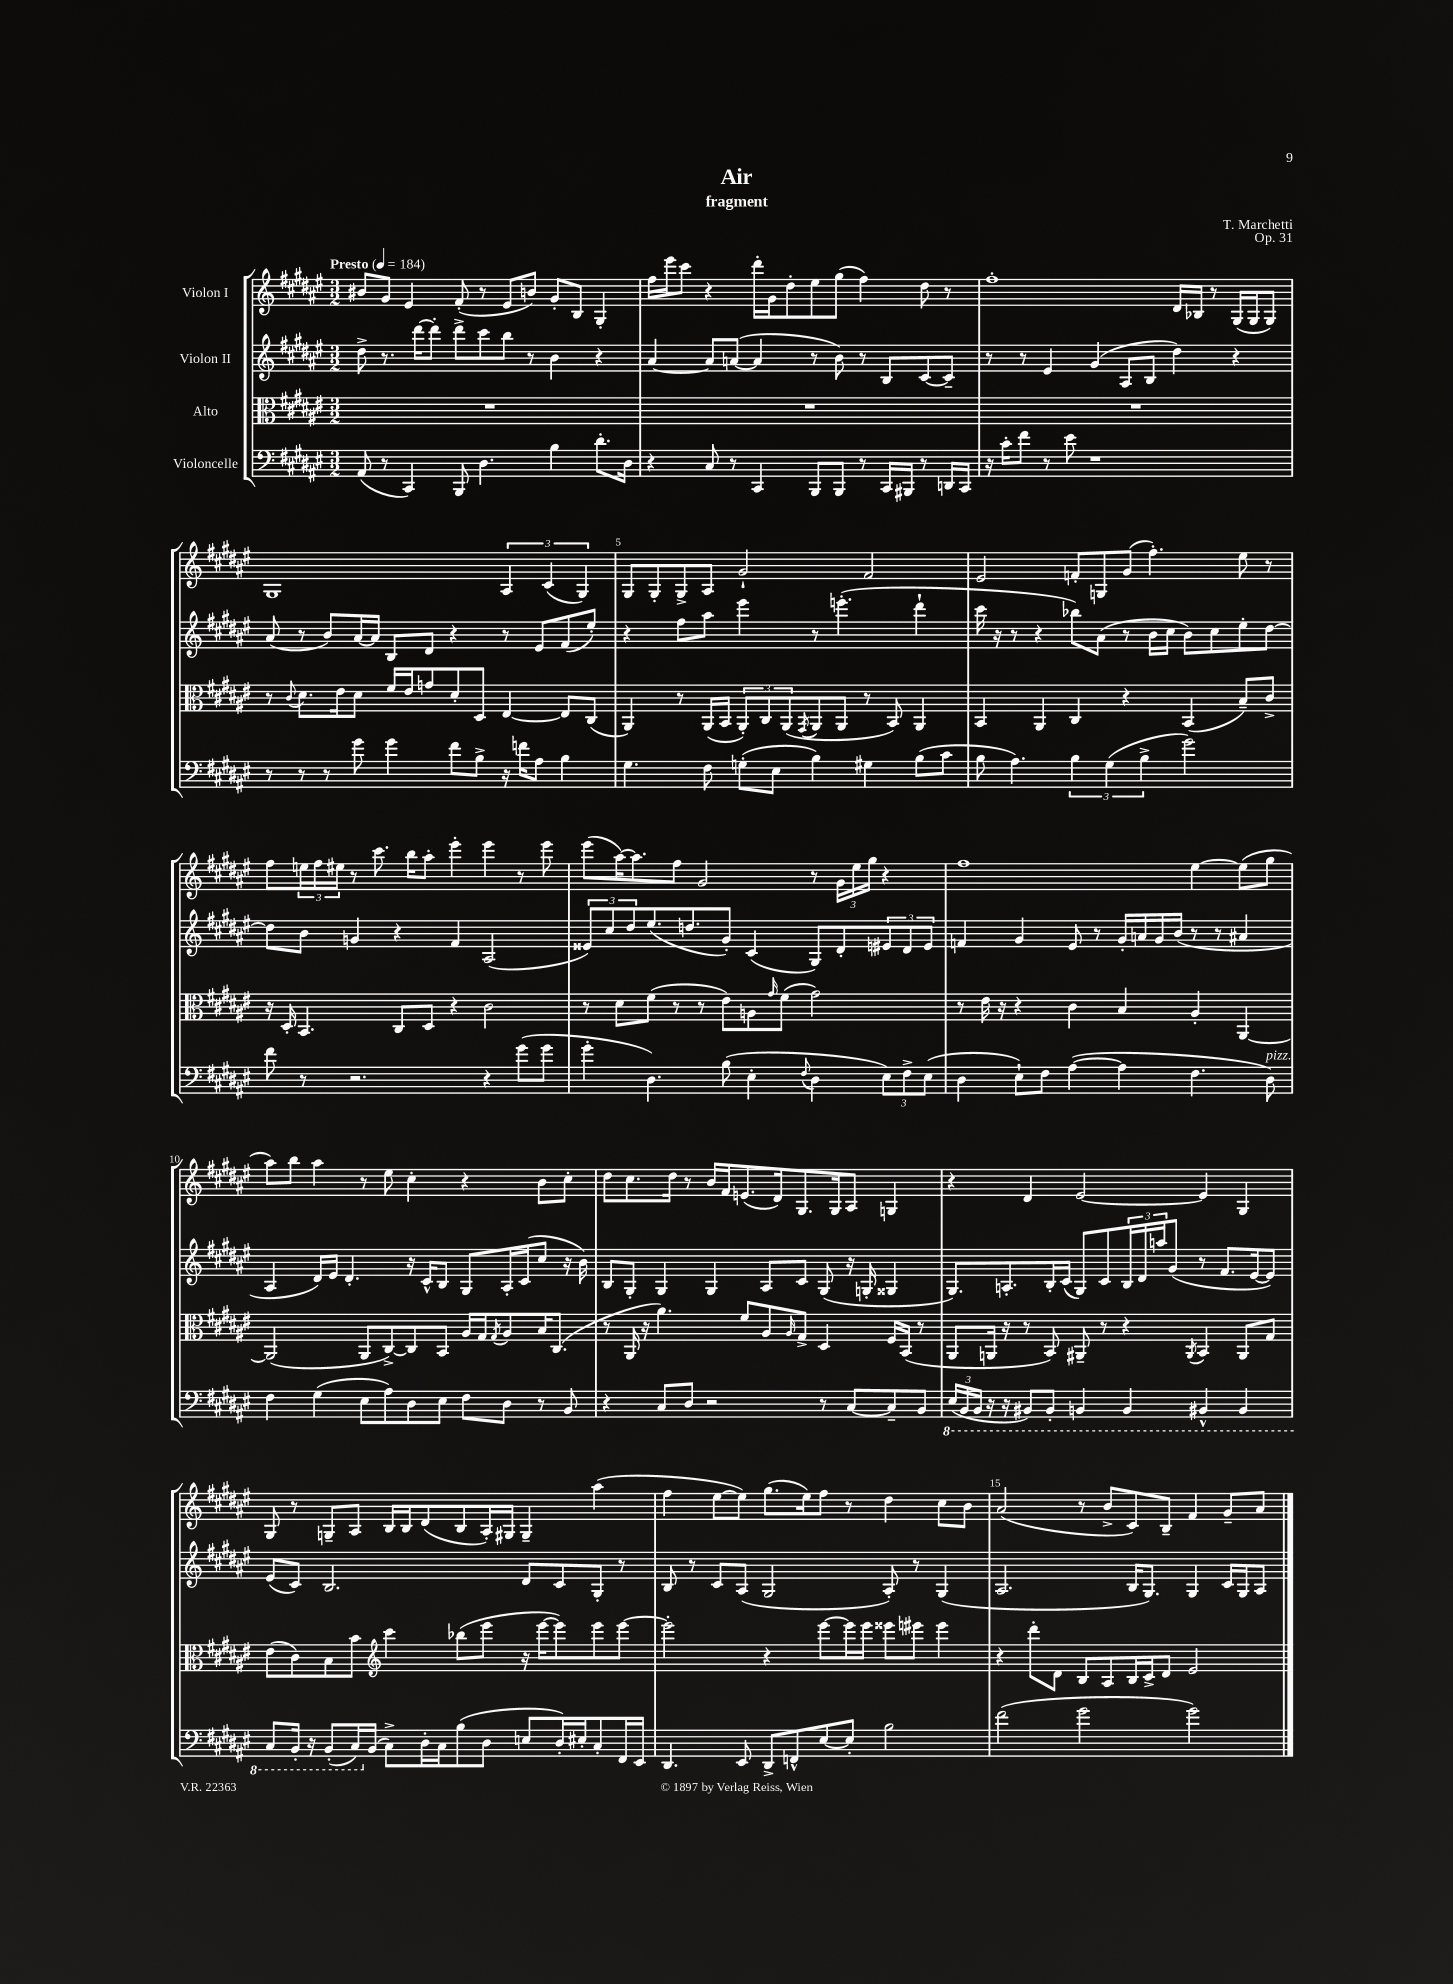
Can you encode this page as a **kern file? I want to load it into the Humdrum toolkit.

**kern	**kern	**kern	**kern
*staff4	*staff3	*staff2	*staff1
*clefF4	*clefC3	*clefG2	*clefG2
*k[f#c#g#d#a#e#]	*k[f#c#g#d#a#e#]	*k[f#c#g#d#a#e#]	*k[f#c#g#d#a#e#]
*M3/2	*M3/2	*M3/2	*M3/2
*MM184	*MM184	*MM184	*MM184
(8AA#	1.r	8dd#^	8b#
8r	.	8.r	8g#
4CC#)	.	.	4e#
.	.	[16ddd#	.
.	.	8ddd#']	.
8BBB	.	8ddd#^	(8f#'
4.D#	.	8ccc#	8r
.	.	8bb	8e#
.	.	8r	8b)
4B	.	4b	8g#'
.	.	.	8B
8.d#'	.	4r	4G#'
16D#	.	.	.
=	=	=	=
4r	1.r	[4a#	16ff#
.	.	.	16eee#
.	.	.	8ccc#
8C#	.	8a#]	4r
8r	.	([8a	.
4CC#	.	4a]	16ddd#'
.	.	.	16g#
.	.	.	8dd#'
8BBB	.	8r	8ee#
8BBB	.	8b)	(8gg#
8r	.	8r	4ff#)
16CC#	.	8B	.
16BBB#	.	.	.
8r	.	[8c#	8dd#
16DD	.	8c#~]	8r
16CC#	.	.	.
=	=	=	=
16r	1.r	8r	1ff#'
16c#'	.	.	.
8f#	.	8r	.
8r	.	4e#	.
8e#	.	.	.
1r	.	(4g#	.
.	.	8A#	.
.	.	8B	.
.	.	4dd#)	16d#
.	.	.	16B-
.	.	.	8r
.	.	4r	(16G#
.	.	.	16G#
.	.	.	8G#)
=	=	=	=
8r	8r	(8a#	1G#
.	8qqc#	.	.
8r	8.d#	8r	.
8r	.	8b)	.
.	16e#	.	.
8g#	8d#	[16a#	.
.	.	16a#]	.
4g#	16f#	8B	.
.	16e#	.	.
.	8g	8d#	.
8f#	8d#'	4r	.
8B^	8D#	.	.
16r	[4E#	8r	6A#
16f	.	.	.
8A#	.	8e#	.
.	.	.	(6c#
4B	8E#]	(8f#	.
.	.	.	6G#)
.	(8C#	8ee#')	.
=	=	=	=
4.G#	4AA#)	4r	8G#
.	.	.	8G#'
.	8r	8ff#	8G#^
8F#	(16AA#	8aa#	8A#
.	16BB	.	.
(8G'	12AA#')	4eee#	2g#`
.	12C#	.	.
8E#	.	.	.
.	(12AA#	.	.
.	8qGG#	.	.
4B)	8AA#	8r	.
.	8AA#	(4.eee'	.
4G#	8r	.	2f#
.	8BB)	.	.
(8B	4AA#	4ddd#`	.
8c#	.	.	.
=	=	=	=
8B	4BB	16ccc#	2e#
.	.	16r	.
4.A#)	.	8r	.
.	4AA#	4r	.
6B	4C#	8bb-)	8f'
.	.	(8a#	8G
(6G#	.	.	.
.	4r	8r	(8g#
6B^	.	.	.
.	.	16b	4.ff#')
.	.	16cc#	.
2g#)	(4BB	8b)	.
.	.	8cc#	.
.	8B~)	8ee#'	8ee#
.	8c#^	[8dd#	8r
=	=	=	=
8f#	16r	8dd#]	8ff#
.	16D#'	.	.
8r	4.BB	8b	24ee
.	.	.	24ff#
.	.	.	24ee#
2.r	.	4g	8r
.	.	.	8.ccc#
.	8C#	4r	.
.	.	.	16bb
.	8D#	.	8aa#'
.	4r	4f#	4eee#'
4r	2c#	(2A#	4eee#
(8g#	.	.	8r
8g#	.	.	8eee#
=	=	=	=
4g#'	8r	12e##)	(8eee#
.	.	12cc#	.
.	8d#	.	[16aa#)
.	.	12dd#	.
.	.	.	8.aa#]
4.D#)	(8f#	(8.ee#	.
.	8r	.	8ff#
.	.	8.dd	.
.	8r	.	2g#
(8B	8e#)	8g#')	.
4E#'	8A	(4c#	.
.	16qqg#	.	.
.	(8f#	.	.
8qqF#	.	.	.
4D#	2g#)	8G#)	8r
.	.	8d#'	24g#
.	.	.	24ee#
.	.	.	24gg#
12E#)	.	12e#	4r
12F#^	.	12d#	.
(12E#	.	12e#	.
=	=	=	=
4D#	8r	4f	1ff#
.	16e#	.	.
.	16r	.	.
8E#`)	4r	4g#	.
8F#	.	.	.
([4A#	4c#	8e#	.
.	.	8r	.
4A#]	4B	16g#'	.
.	.	16a	.
.	.	16g#	.
.	.	(16b	.
4.F#	4A#'	8r	[4ee#
.	.	8r	.
.	[4AA#	4a#	(8ee#]
8D#)	.	.	8gg#
=	=	=	=
4F#	(2AA#]	4A#	8aa#)
.	.	.	8bb
(4G#	.	16d#)	4aa#
.	.	16e#	.
.	.	4.d#'	.
8E#	8AA#	.	8r
8A#)	[8C#^)	.	8ee#
8D#	8C#]	16r	4cc#'
.	.	16c#^^	.
8E#	8BB	8B	.
8F#	16A#	8G#	4r
.	16G#	.	.
.	8qG#	.	.
8D#	8A#	16A#'	.
.	.	(16c#	.
8r	16B	8cc#	8b
.	(8.C#	.	.
8BB	.	16r	8cc#'
.	.	16b)	.
=	=	=	=
4r	8r	8B	8dd#
.	16AA#	8G#'	8.cc#
.	16r	.	.
8C#	4.a#)	4G#	.
.	.	.	16dd#
8D#	.	.	8r
2r	.	4G#	16b
.	.	.	16f#
.	8f#	.	(8.e
.	8A#	8A#	.
.	.	.	16d#)
.	16qqA#	.	.
.	8G#^	8c#	8.G#
8r	4D#	(8G#	.
.	.	.	16G#
[8C#	.	16r	8A#
.	.	16G'	.
8C#~]	16F#	4G##	4G
.	(16BB	.	.
8BB	8r	.	.
=	=	=	=
(24EE#	8AA#	8.G#)	4r
24BBB	.	.	.
24BBB	.	.	.
16r	16AA	.	.
16r	16r	8.A'	.
8BBB#)	8r	.	4d#
8BBB#'	8BB)	16B'	.
.	.	(16c#	.
4BBB	8AA#~	8G#)	[2e#
.	8r	8c#	.
4BBB	4r	24B	.
.	.	24d#	.
.	.	24aa	.
.	.	(8g#	.
.	8qAA#	.	.
4BBB#^^	4BB	8r	4e#]
.	.	8.f#	.
4BBB#	8AA#	.	4G#
.	.	[16e#	.
.	8G#	8e#])	.
=	=	=	=
8CC#	(8e#	(8e#	8G#
16BBB'	8c#)	8c#)	8r
16r	.	.	.
(8BBB'	8B	2.B	8G~
16CC#)	8b	.	8A#
(16BB	.	.	.
*	*clefG2	*	*
8C#^)	4ccc#	.	16B
.	.	.	16B
16D#'	.	.	(8d#
16C#	.	.	.
(8B	(8bb-	.	8B
8D#	8eee#	.	16A#')
.	.	.	16G#
8E	16r	8d#	4G#~
.	[16eee#	.	.
16D#')	8eee#])	8c#	.
16E#'	.	.	.
8C#'	8eee#	8G#'	(4aa#
16FF#	[8eee#	8r	.
16EE#	.	.	.
=	=	=	=
4.DD#	2eee#']	8B	4ff#
.	.	8r	.
.	.	8c#	[8ee#
8EE#	.	(8A#	8ee#])
8DD#^	4r	2G#	(8.gg#
8FF^^	.	.	.
.	.	.	16ee#)
[8E#	[8eee#	.	8ff#
8E#']	16eee#]	.	8r
.	16eee#	.	.
2B	8eee##	8A#')	4dd#
.	8eee#	8r	.
.	4eee#	(4G#	8cc#
.	.	.	8b
=	=	=	=
(2f#	4r	2.A#	(2a#
.	8ddd#'	.	.
.	8d#	.	.
2g#	8B	.	8r
.	8A#	.	8b^
.	16B	16B	8c#)
.	16c#^	8.G#)	.
.	8d#	.	8B~
2g#)	2e#	4G#	4f#
.	.	16c#	8g#~
.	.	16G#	.
.	.	8A#	8a#
==	==	==	==
*-	*-	*-	*-
